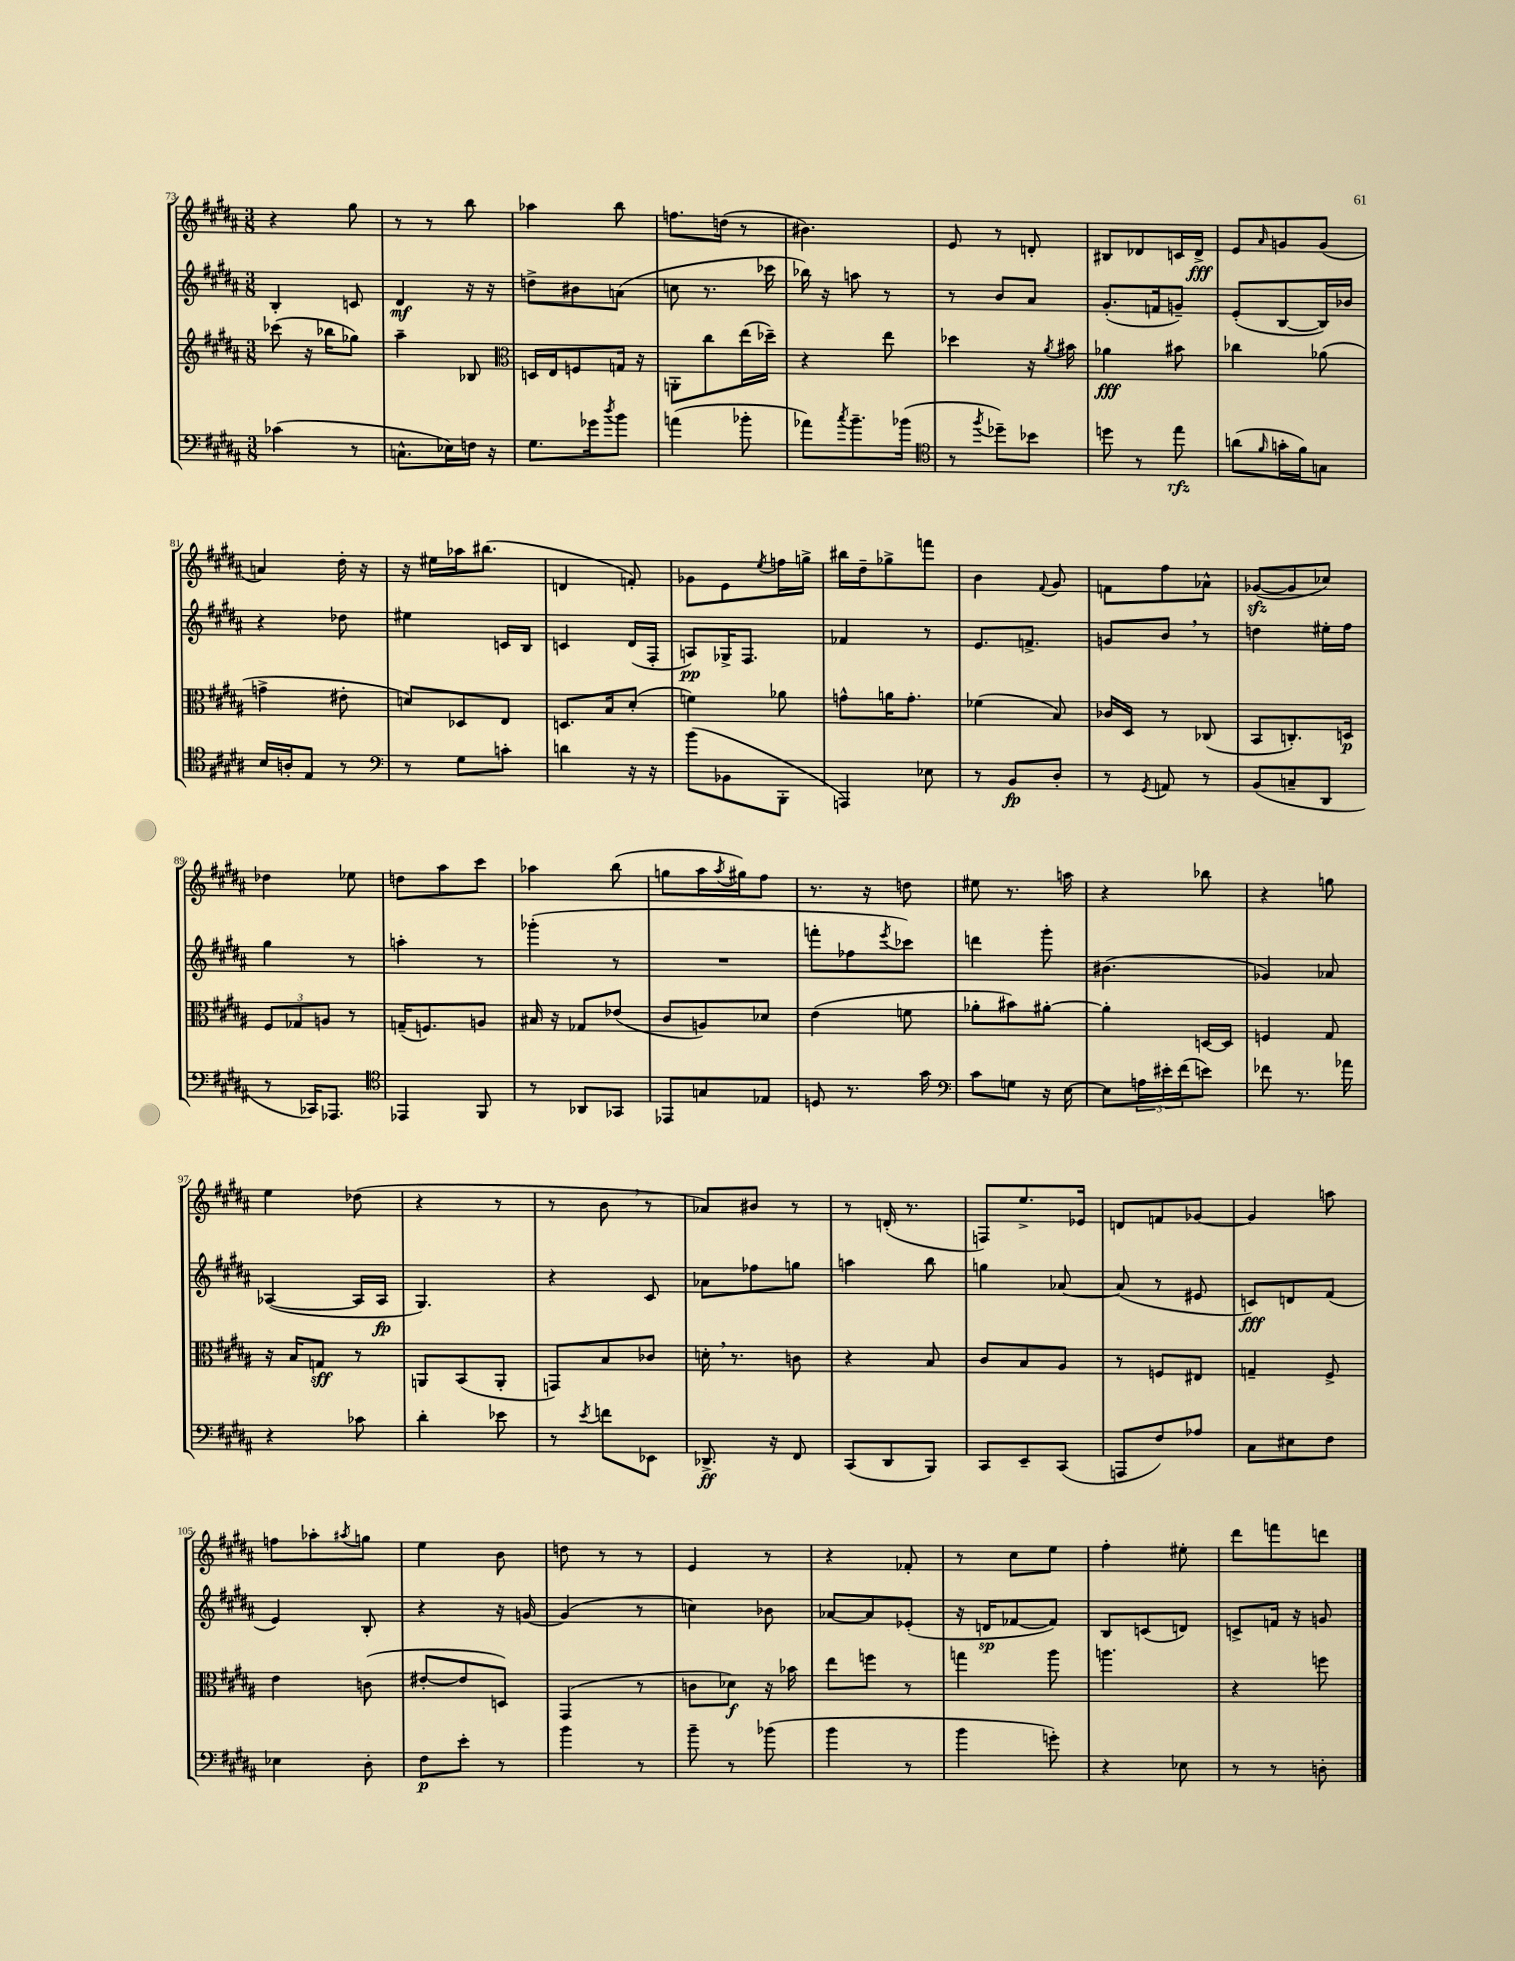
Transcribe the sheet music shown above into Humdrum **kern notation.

**kern	**kern	**kern	**kern
*staff4	*staff3	*staff2	*staff1
*clefF4	*clefG2	*clefG2	*clefG2
*k[f#c#g#d#a#]	*k[f#c#g#d#a#]	*k[f#c#g#d#a#]	*k[f#c#g#d#a#]
*M3/8	*M3/8	*M3/8	*M3/8
(4c-\	(8ccc-\	4B'/	4r
.	16r	.	.
.	16bb-\LK	.	.
8r	8gg-\J)	8c/	8gg#\
=	=	=	=
8.C^^\L	4aa#~\	4d#/	8r
.	.	.	8r
16E-\L)	.	.	.
16F\JJ	8B-/	16r	8bb\
16r	.	16r	.
=	=	=	=
*	*clefC3	*	*
8.G#\L	16D/LL	8dd^\L	4aa-\
.	16E/J	.	.
.	8F/	8b#\	.
16g-\k	.	.	.
8qdd#/	.	.	.
8b\J	16G/Jk	(8a\J	8bb\
.	16r	.	.
=	=	=	=
(4a\	8AA'\L	8cc\	8.ff\L
.	8cc#\	8.r	.
.	.	.	(16dd\Jk
8b-'\	(16ee\L	.	8r
.	16dd-~\JJ)	16ccc-\	.
=	=	=	=
8a-\L)	4r	16bb-\)	4.b#\)
.	.	16r	.
8qcc#/	.	.	.
8.b~\	.	8aa\	.
.	8ee\	8r	.
(16b-\Jk	.	.	.
=	=	=	=
*clefC4	*	*	*
8r	4dd-\	8r	8e/
8qff#/	.	.	.
8dd-~\L)	.	8b/L	8r
8b-\J	16r	8a#/J	8d'/
.	8qa#/	.	.
.	16b#\	.	.
=	=	=	=
8dd\	4a-\	(8.g#'/L	8B#/L
8r	.	.	8d-/
.	.	16f/k	.
8ee\	8b#\	8g~/J)	16c/L
.	.	.	16d-^/JJ
=	=	=	=
(8a\L	4cc-\	(8e'/L	8e/L
16qqf#/	.	.	16qqa#/
16g'\L	.	[8B/	8g/
16f#\J)	.	.	.
8G\J	(8a-\	16B/]L)	(8g/J
.	.	16b-/JJ	.
=	=	=	=
16B/LL	4g^\	4r	4a/)
16A'/J	.	.	.
8E/J	.	.	.
8r	8e#'\	8dd-\	16dd#'\
.	.	.	16r
=	=	=	=
*clefF4	*	*	*
8r	8d/L)	4ee#\	16r
.	.	.	16ee#\LL
8G#\L	8D-/	.	16aa-\J
.	.	.	(8.bb#\J
8c'\J	8E/J	16c/LL	.
.	.	16B/JJ	.
=	=	=	=
4d\	8.D/L	4c/	4d/
.	16B/k	.	.
16r	(8d#'/J	(16d#/LL	8f'/)
16r	.	16F#'/JJ	.
=	=	=	=
(8b\L	4f\)	8A/L)	8g-\L
8BB-\	.	16G-^/K	8e\
.	.	8.F#/J	.
.	.	.	8qee/
8BBB'\J	8a-\	.	16ff\L
.	.	.	16gg^\JJ
=	=	=	=
4AAA/)	8g^^\L	4f-/	16bb#\LL
.	.	.	16dd#~\J
.	16a\K	.	8gg-^\
.	8.g'\J	.	.
8E-\	.	8r	8fff\J
=	=	=	=
8r	(4f-\	8.e/L	4b\
8BB/L	.	.	.
.	.	8.f^/J	.
.	.	.	8qqf#/
8D#'/J	8B/)	.	8g#/
=	=	=	=
8r	16c-/LL	8g/L	8f\L
.	16D#/JJ	.	.
8qGG#/	.	.	.
8AA/	8r	8b/J	8ff#\
8r	(8C-/	8r	8a-^^\J
=	=	=	=
(8BB/L	8BB/L	4dd\	([8g-/L
8C~/	8.C'/)	.	8g-/]
8DD#/J	.	16ee#'\LL	8cc-/J)
.	16D/Jk	16ff#\JJ	.
=	=	=	=
8r	12F#/L	4gg#\	4dd-\
.	12G-/	.	.
16CC-/LK)	.	.	.
.	12A/J	.	.
8.AAA-/J	.	.	.
.	8r	8r	8ee-\
=	=	=	=
*clefC4	*	*	*
4EE-/	(16G~/LK	4aa'\	8dd\L
.	8.F/)	.	.
.	.	.	8aa#\
8FF#/	8A/J	8r	8ccc#\J
=	=	=	=
8r	16B#/	(4ggg-'\	4aa-\
.	16r	.	.
8AA-/L	8G-/L	.	.
8GG-/J	(8e-/J	8r	(8bb\
=	=	=	=
8EE-/L	8c#/L	4.r	8gg\L
8G/	8A/)	.	16aa#\L
.	.	.	8qaa#/
.	.	.	16gg#\J)
8E-/J	8d-/J	.	8ff#\J
=	=	=	=
8D/	(4e\	8fff'\L	8.r
8.r	.	8ff-\	.
.	.	.	16r
.	.	8qeee/	.
.	8f\	8ccc-\J)	8dd\
16g#\	.	.	.
=	=	=	=
*clefF4	*	*	*
8c#\L	8a-'\L	4ddd\	8ee#\
8G\J	8b#\)	.	8.r
16r	[8a#'\J	8ggg#'\	.
[16E\	.	.	16aa\
=	=	=	=
8E\]L	4a#'\]	(4.b#\	4r
24A\L	.	.	.
24e#'\	.	.	.
(24f#\J	.	.	.
8e\J)	[16D/LL	.	8bb-\
.	16D/]JJ	.	.
=	=	=	=
8f-\	4F/	4g-/)	4r
8.r	.	.	.
.	8G#/	8a-/	8gg\
16a-\	.	.	.
=	=	=	=
4r	16r	([4A-/	4ee\
.	16B/LK	.	.
.	8G/J	.	.
8c-\	8r	16A-/]LL	(8dd-\
.	.	16A-/JJ	.
=	=	=	=
4d#'\	8AA/L	4.G#/)	4r
.	(8BB/	.	.
8e-\	8AA'/J	.	8r
=	=	=	=
8r	8GG/L)	4r	8r
8qe/	.	.	.
8f\L	8B/	.	8b\
8EE-\J	8c-/J	8c#/	8r
=	=	=	=
8.DD-^/	16d'\	8a-\L	8a-/L)
.	8.r	.	.
.	.	8ff-\	8b#/J
16r	.	.	.
8FF#/	8c\	8gg\J	8r
=	=	=	=
(8CC#/L	4r	4aa\	8r
8DD#/	.	.	(16d'/
.	.	.	8.r
8BBB/J)	8B/	8bb\	.
=	=	=	=
8CC#/L	8c#/L	4gg\	8F/L)
8EE~/	8B/	.	8.ee^/
(8CC#/J	8A#/J	[8a-/	.
.	.	.	16e-/Jk
=	=	=	=
8AAA/L	8r	(8a-/]	8d/L
8F#/)	8F/L	8r	8f/
8A-/J	8E#/J	8e#/	[8g-/J
=	=	=	=
8C#\L	4G~/	8c/L)	4g-/]
8E#\	.	8d/	.
8F#\J	8F#^/	(8f#/J	8aa\
=	=	=	=
4E-\	4e\	4e/)	8ff\L
.	.	.	8aa-'\
.	.	.	8qaa#/
8D#'\	(8c\	8B'/	8gg\J
=	=	=	=
8F#\L	[8e#'/L	4r	4ee\
8e'\J	8e#/]	.	.
8r	8D/J)	16r	8b\
.	.	[16g/	.
=	=	=	=
4b\	(4GG#/	(4g/]	8dd\
.	.	.	8r
8r	8r	8r	8r
=	=	=	=
8b~\	8c\L	4cc\)	4e/
8r	8d-\J)	.	.
(8b-\	16r	8b-\	8r
.	16b-\	.	.
=	=	=	=
4b\	8ee\L	[8a-/L	4r
.	8ff\J	8a-/]	.
8r	8r	(8e-'/J	8f-'/
=	=	=	=
4b\	4gg\	16r	8r
.	.	16d/LK	.
.	.	[8f-/	8cc#\L
8g'\)	8aa#\	8f-/]J)	8ee\J
=	=	=	=
4r	4.aa\	8B/L	4ff#'\
.	.	(8c/	.
8E-\	.	8d/J)	8ee#'\
=	=	=	=
8r	4r	8c^/L	8ddd#\L
8r	.	16f/Jk	8fff\
.	.	16r	.
8D'\	8ff\	8g/	8ddd\J
==	==	==	==
*-	*-	*-	*-
